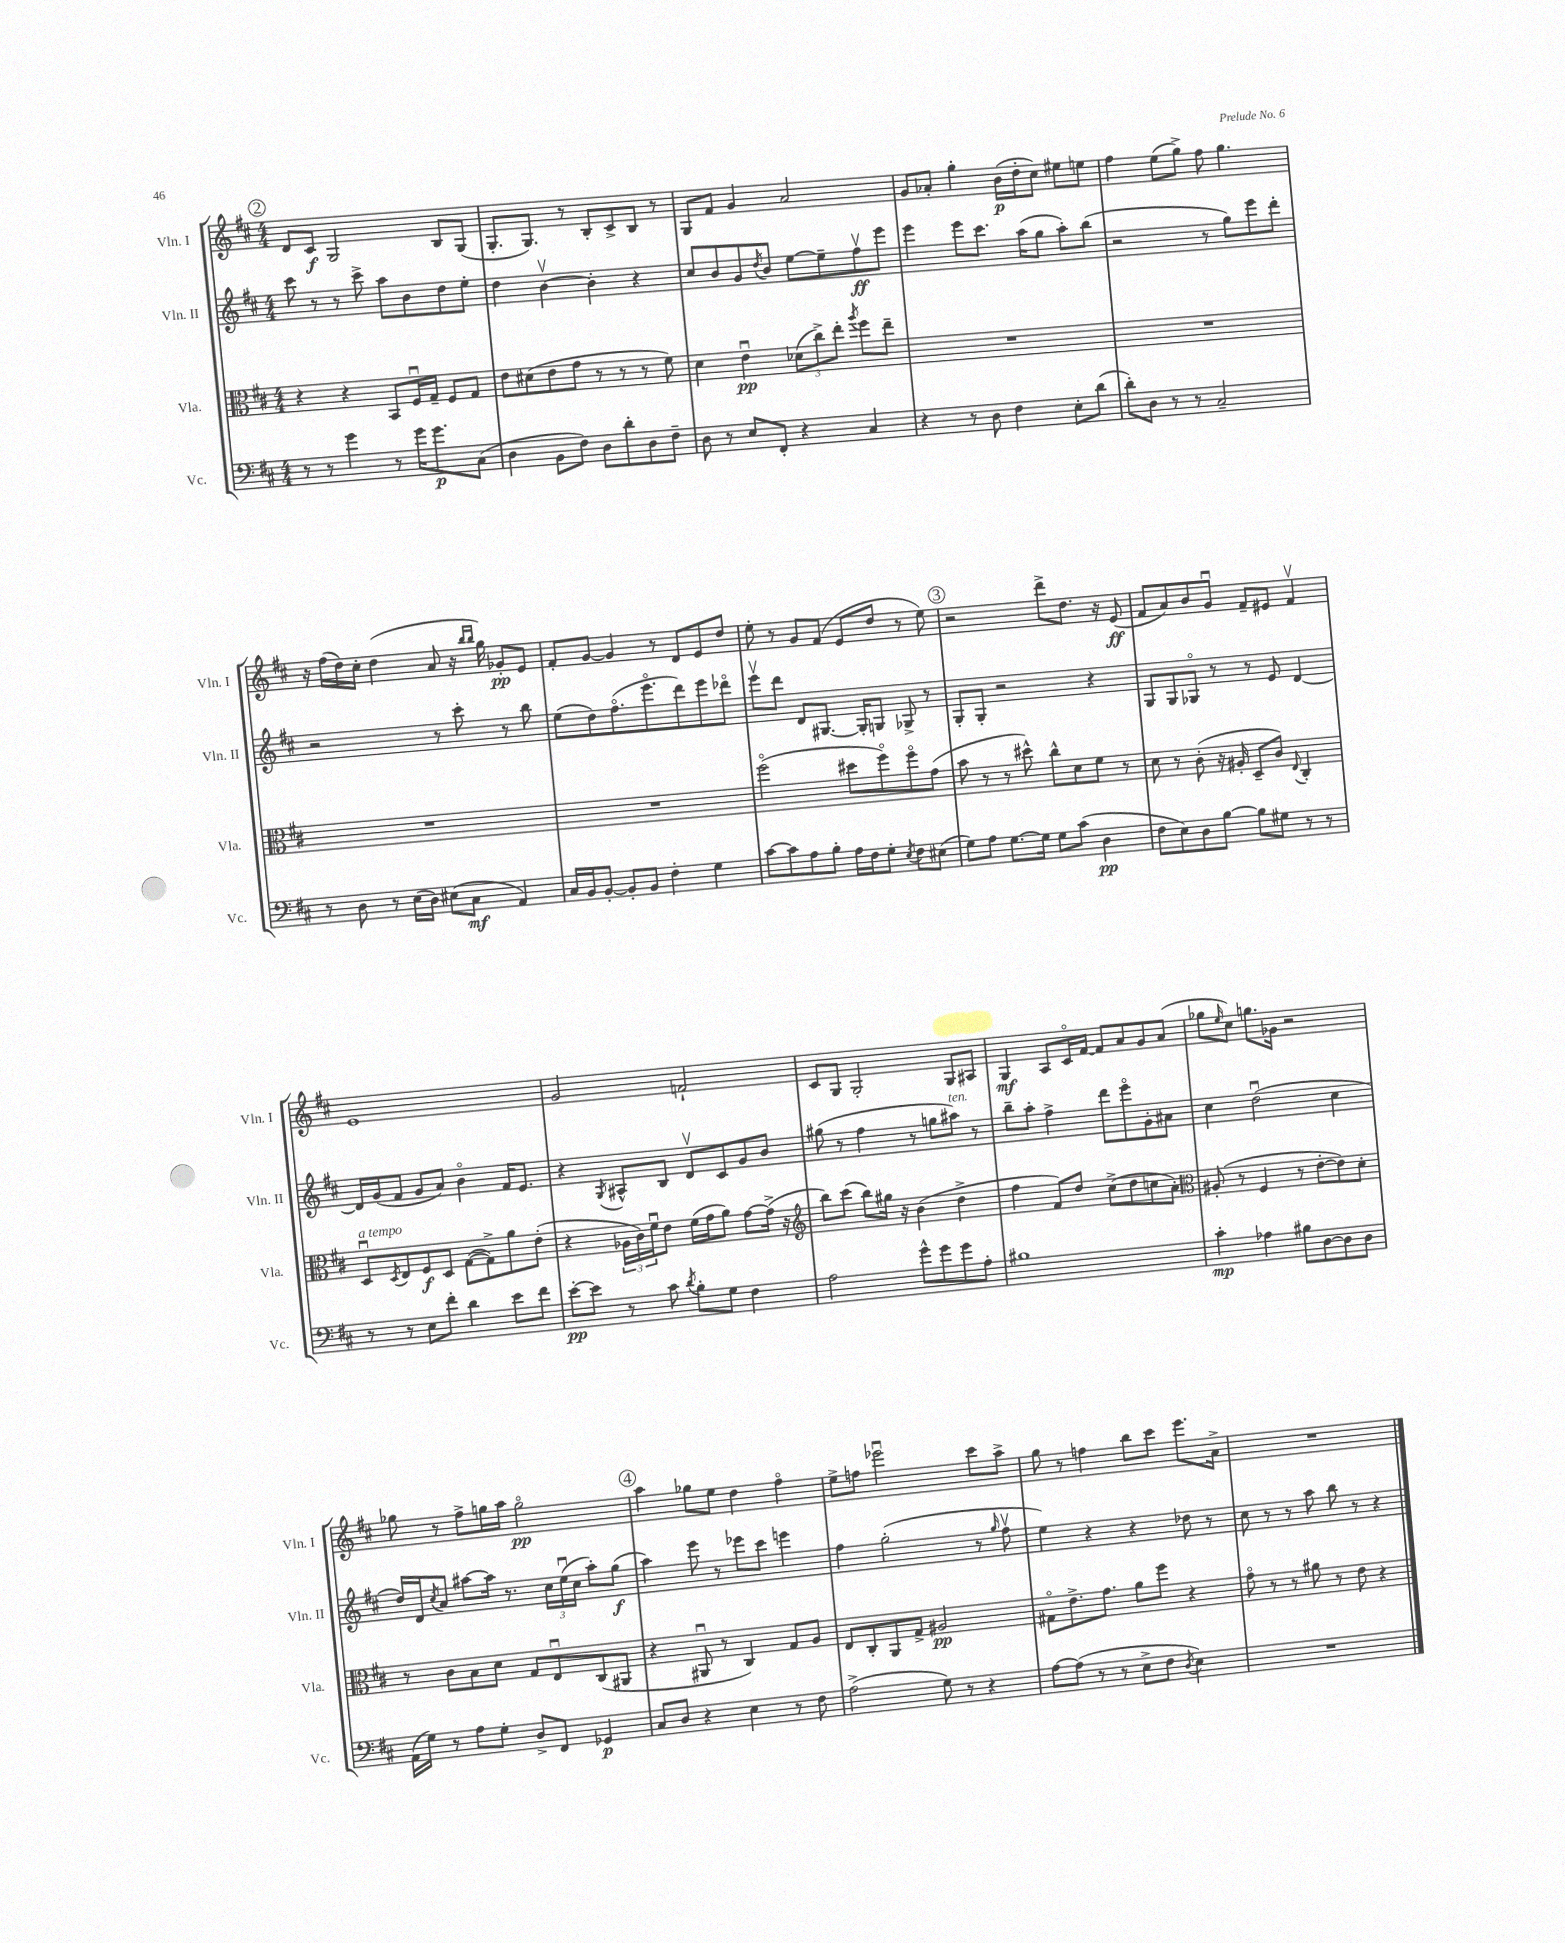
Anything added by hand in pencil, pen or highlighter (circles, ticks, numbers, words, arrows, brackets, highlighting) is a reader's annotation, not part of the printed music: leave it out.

**kern	**dynam	**kern	**dynam	**kern	**dynam	**kern	**dynam
*part4	*part4	*part3	*part3	*part2	*part2	*part1	*part1
*staff4	*staff4	*staff3	*staff3	*staff2	*staff2	*staff1	*staff1
*I"Vc.	*	*I"Vla.	*	*I"Vln. II	*	*I"Vln. I	*
*I'Vc.	*	*I'Vla.	*	*I'Vln. II	*	*I'Vln. I	*
*clefF4	*	*clefC3	*	*clefG2	*	*clefG2	*
*k[f#c#]	*	*k[f#c#]	*	*k[f#c#]	*	*k[f#c#]	*
*M4/4	*	*M4/4	*	*M4/4	*	*M4/4	*
!!LO:REH:place=s1:t=2
=19	=19	=19	=19	=19	=19	=19	=19
8r	.	4r	.	8ccc#\	.	8d/L	.
8r	.	.	.	8r	.	8c#/J	f
4g\	.	4r	.	8r	.	2G/	.
.	.	.	.	8ccc#^\	.	.	.
8r	.	8BB/L	.	8aa\L	.	.	.
16g\KL	.	16F#u/L	.	8b\	.	.	.
8.g\	p	16G~/JJ	.	.	.	.	.
.	.	8F#/L	.	8dd\	.	8B/L	.
(8C#\J	.	8G/J	.	8ee'\J	.	(8G/J	.
=20	=20	=20	=20	=20	=20	=20	=20
4D\	.	8e\L	.	4dd\	.	8.G'/L	.
.	.	(8d#X\	.	.	.	.	.
.	.	.	.	.	.	8.G/J)	.
8BB\L	.	8e\	.	[4bv\	.	.	.
8F#\J)	.	8g\J	.	.	.	8r	.
8D\L	.	8r	.	4b'\]	.	8B'/L	.
8d'\	.	8r	.	.	.	8c#^/	.
8D\	.	8r	.	4r	.	8B/J	.
8F#~\J	.	8f#\)	.	.	.	8r	.
=21	=21	=21	=21	=21	=21	=21	=21
8D\	.	4d\	.	8cc#/L	.	8G/L	.
8r	.	.	.	8b/	.	8f#/J	.
8E/L	.	4eu\	pp	8g/	.	4g/	.
.	.	.	.	8qdd/	.	.	.
8FF#'/J	.	.	.	8b/J	.	.	.
4r	.	(12d-X\L	.	[8ee\L	.	2a/	.
.	.	12cc#^\)	.	.	.	.	.
.	.	.	.	8ee~\]	.	.	.
.	.	12ee'\J	.	.	.	.	.
.	.	8qaa/	.	.	.	.	.
4C#/	.	8ff#\L	.	8ff#v\	ff	.	.
.	.	8ee~\J	.	8eee\J	.	.	.
=22	=22	=22	=22	=22	=22	=22	=22
4r	.	1r	.	4eee\	.	8g/L	.
.	.	.	.	.	.	8a-X'/J	.
8r	.	.	.	8eee\L	.	4gg'\	.
8D\	.	.	.	8.ccc#\J	.	.	.
4F#\	.	.	.	.	.	(16b\LL	p
.	.	.	.	(16aa\KL	.	16dd'\J	.
.	.	.	.	8gg\J	.	8cc#\J)	.
8E'\L	.	.	.	8aa'\L)	.	8ee#X\L	.
(8d\J	.	.	.	(8bb\J	.	8een\J	.
=23	=23	=23	=23	=23	=23	=23	=23
8d'\L)	.	1r	.	2r	.	4ff#\	.
8D\J	.	.	.	.	.	.	.
8r	.	.	.	.	.	(8ee\L	.
8r	.	.	.	.	.	8gg^\J)	.
2C#~/	.	.	.	8r	.	8ff#\	.
.	.	.	.	8gg\L)	.	4.gg\	.
.	.	.	.	8eee\	.	.	.
.	.	.	.	8ddd'\J	.	.	.
!!LO:LB:g=z
=24	=24	=24	=24	=24	=24	=24	=24
8r	.	1r	.	2r	.	16r	.
.	.	.	.	.	.	(16ff#\LL	.
8D\	.	.	.	.	.	16dd\)	.
.	.	.	.	.	.	16cc#'\JJ	.
8r	.	.	.	.	.	(4dd\	.
(16E\LL	.	.	.	.	.	.	.
16D\JJ)	.	.	.	.	.	.	.
(8E#X\L	.	.	.	8r	.	8a/	.
8C#\J	mf	.	.	8ccc#'\	.	16r	.
.	.	.	.	.	.	16qqbb/LL	.
.	.	.	.	.	.	16qqbb/JJ	.
.	.	.	.	.	.	16gg\)	.
4AA/)	.	.	.	8r	.	8g-X'/L	pp
.	.	.	.	8bb\	.	8e/J	.
=25	=25	=25	=25	=25	=25	=25	=25
16C#/LL	.	1r	.	(8ee\L	.	8f#'/L	.
16BB/J	.	.	.	.	.	.	.
[8BB'/J	.	.	.	8dd\)	.	[8g/J	.
8BB'/L]	.	.	.	(8.ff#\	.	4g/]	.
8BB/J	.	.	.	.	.	.	.
.	.	.	.	8.eee\	.	.	.
4F#'\	.	.	.	.	.	8r	.
.	.	.	.	8ddd\)	.	8d/L	.
4G\	.	.	.	8eee\	.	8e/	.
.	.	.	.	8ddd-X\J	.	8dd/J	.
=26	=26	=26	=26	=26	=26	=26	=26
[8c#\L	.	(2ff#\	.	8eeev\L	.	8ee'\	.
8c#\]	.	.	.	8ddd\J	.	8r	.
8A\	.	.	.	8d/L	.	8g/L	.
8B'\J	.	.	.	[8.G#X/J	.	(8f#/J	.
16A\LL	.	8dd#X\L	.	.	.	8e/L	.
16F#\J	.	.	.	16G#'/KL]	.	.	.
8G'\J	.	8ff#\)	.	8Gn/J	.	8dd/J	.
8qE/	.	.	.	.	.	.	.
8F#\L	.	8ff#\	.	8G-X^/	.	8r	.
(8E#X\J	.	(8g\J	.	8r	.	8ee\)	.
!!LO:REH:place=s1:t=3
=27	=27	=27	=27	=27	=27	=27	=27
8G\L)	.	8b\	.	8G'/L	.	2r	.
8A\J	.	8r	.	8G'/J	.	.	.
[8.G\L	.	8r	.	2r	.	.	.
.	.	8dd#X^^\)	.	.	.	.	.
16G\Jk]	.	.	.	.	.	.	.
8G\L	.	8cc#^^\L	.	.	.	8ddd^\L	.
(8c#\J	.	8d\	.	.	.	8.dd\J	.
4D\	pp	8f#\J	.	4r	.	.	.
.	.	.	.	.	.	16r	.
.	.	8r	.	.	.	(8e/	ff
=28	=28	=28	=28	=28	=28	=28	=28
8F#\L	.	8d\	.	8G/L	.	8f#/L	.
8E\)	.	8r	.	8G/	.	8a/)	.
8D\	.	(8c#'\	.	8G-X/J	.	8b/	.
[8B\J	.	16r	.	8r	.	8gu/J	.
.	.	16A#X'/	.	.	.	.	.
8B\L]	.	8D~/L	.	8r	.	8f#~/L	.
8G#X\J	.	8c#/J)	.	8e/	.	8e#X/J	.
.	.	8qqE/	.	.	.	.	.
8r	.	4C#'/	.	[4d/	.	4f#v/	.
8r	.	.	.	.	.	.	.
!!LO:LB:g=z
=29	=29	=29	=29	=29	=29	=29	=29
!	!	!LO:TX:a:i:t=a tempo	!	!	!	!	!
8r	.	8Du/L	.	16d/LL]	.	1e	.
.	.	.	.	(16g/J	.	.	.
.	.	8qD/	.	.	.	.	.
8r	.	8E/	.	8f#/J	.	.	.
8E\L	.	8F#/	f	8g/L	.	.	.
8f#'\J	.	8D/J	.	8a/J)	.	.	.
4d\	.	([8G\L	.	4b\	.	.	.
.	.	8G^\])	.	.	.	.	.
8e\L	.	8a\	.	16f#/KL	.	.	.
.	.	.	.	8.e/J	.	.	.
8f#\J	.	(8e'\J	.	.	.	.	.
=30	=30	=30	=30	=30	=30	=30	=30
[8e'\L	pp	4r	.	4r	.	2g/	.
8e\J]	.	.	.	.	.	.	.
.	.	.	.	8qG/	.	.	.
8r	.	24A-X\LL	.	8A#X^^/L	.	.	.
.	.	24c#\)	.	.	.	.	.
.	.	24f#u\J	.	.	.	.	.
8c#\	.	8e\J	.	8B/J	.	.	.
8qd/	.	.	.	.	.	.	.
8B'\L	.	(16f#\LL	.	8dv/L	.	2fn`/	.
.	.	16g\J	.	.	.	.	.
8G\J	.	8a\J)	.	8c#/	.	.	.
4F#\	.	[8g\L	.	8g/	.	.	.
.	.	(16g^\Jk]	.	8b/J	.	.	.
.	.	16r	.	.	.	.	.
=31	=31	=31	=31	=31	=31	=31	=31
*	*	*clefG2	*	*	*	*	*
2A\	.	8bb\L)	.	(8gg#X\	.	8c#/L	.
.	.	(8ccc#\J	.	8r	.	8G/J	.
.	.	8bb\L)	.	4ff#\	.	2G'/	.
.	.	16gg#X\Jk	.	.	.	.	.
.	.	16r	.	.	.	.	.
8g^^\L	.	(4b\	.	8r	.	.	.
8g\	.	.	.	8ggn\L	.	.	.
!	!	!	!	!LO:TX:a:i:t=ten.	!	!	!
8g\	.	4dd^\	.	8aa#X\J)	.	8G/L	.
8A'\J	.	.	.	8r	.	8A#X/J	.
=32	=32	=32	=32	=32	=32	=32	=32
1B#X	.	4ff#\	.	8bb~\L	.	4G/	mf
.	.	.	.	8aa'\J	.	.	.
.	.	8f#/L)	.	4ff#^\	.	8A/L	.
.	.	8dd/J	.	.	.	16c#/L	.
.	.	.	.	.	.	[16f#/JJ	.
.	.	(8cc#^\L	.	8ddd\L	.	8f#/L]	.
.	.	8dd\	.	8eee\	.	8a/	.
.	.	8ccn\	.	8g'\	.	8g/	.
.	.	8a'\J)	.	8a#X\J	.	(8a/J	.
=33	=33	=33	=33	=33	=33	=33	=33
*	*	*clefC3	*	*	*	*	*
4c#'\	mp	(8A#X'/	.	4cc#\	.	8gg-X\L	.
.	.	.	.	.	.	16qqee/	.
.	.	8r	.	.	.	8cc#\J)	.
4A-X\	.	4F#/	.	(2ddu\	.	8.ggn\L	.
.	.	.	.	.	.	16g-X\Jk	.
8B#X\L	.	8r	.	.	.	2r	.
[8D\	.	[8e'\L	.	.	.	.	.
8D\]	.	8e\])	.	4cc#\	.	.	.
8D\J	.	8d'\J	.	.	.	.	.
!!LO:LB:g=z
=34	=34	=34	=34	=34	=34	=34	=34
(16AA\LL	.	8r	.	16dd/LL)	.	8gg-X\	.
16G\JJ)	.	.	.	16d/J	.	.	.
.	.	.	.	8qcc#/	.	.	.
8r	.	8c#\L	.	8a/J	.	8r	.
8A\L	.	8B\	.	[8aa#X\L	.	8ff#^\L	.
8G'\J	.	8d\J	.	16aa#\Jk]	.	16ggn\L	.
.	.	.	.	8.r	.	16aa\JJ	.
8D^/L	.	8G/L	.	.	.	2gg\	pp
8FF#/J	.	8Eu/	.	24cc#\LL	.	.	.
.	.	.	.	(24eeu\	.	.	.
.	.	.	.	24cc#\JJ	.	.	.
4GG-X/	p	(8C#/	.	8aa#'\L)	.	.	.
.	.	8AA#X/J	.	(8gg\J	f	.	.
!!LO:REH:place=s1:t=4
=35	=35	=35	=35	=35	=35	=35	=35
8C#/L	.	4r	.	4aa\)	.	4aa\	.
8D/J	.	.	.	.	.	.	.
4r	.	8AA#Xu/	.	8eee\	.	8gg-X\L	.
.	.	8r	.	8r	.	8ee\J	.
4E\	.	4C#/)	.	8eee-X\L	.	4dd\	.
.	.	.	.	8ccc#\J	.	.	.
8r	.	8G/L	.	4eeen\	.	4ff#\	.
8F#\	.	8A/J	.	.	.	.	.
=36	=36	=36	=36	=36	=36	=36	=36
(2A^\	.	8E/L	.	4ff#\	.	8ee^\L	.
.	.	8C#'/	.	.	.	8ffn\J	.
.	.	8AA/	.	(2gg'\	.	2eee-Xu\	.
.	.	8G^/J	.	.	.	.	.
8G\)	.	2A#X/	pp	.	.	.	.
8r	.	.	.	.	.	.	.
4r	.	.	.	8r	.	8ccc#\L	.
.	.	.	.	16qqgg/	.	.	.
.	.	.	.	8ff#v\	.	8aa^\J	.
=37	=37	=37	=37	=37	=37	=37	=37
[8A\L	.	8G#X\L	.	4ee\)	.	8gg\	.
(8A\J]	.	8.e^\	.	.	.	8r	.
8r	.	.	.	4r	.	4ffn\	.
.	.	8.g\J	.	.	.	.	.
8r	.	.	.	.	.	.	.
8E^\L	.	8a\L	.	4r	.	8bb\L	.
8F#\J	.	8ff#\J	.	.	.	8ccc#\J	.
8qD/	.	.	.	.	.	.	.
4E\)	.	4r	.	8dd-X\	.	8.eee\L	.
.	.	.	.	8r	.	.	.
.	.	.	.	.	.	16a^\Jk	.
=38	=38	=38	=38	=38	=38	=38	=38
1r	.	8g\	.	8cc#\	.	1r	.
.	.	8r	.	8r	.	.	.
.	.	8r	.	8r	.	.	.
.	.	8a#X\	.	8aa\	.	.	.
.	.	8r	.	8bb\	.	.	.
.	.	8e\	.	8r	.	.	.
.	.	4r	.	4r	.	.	.
==	==	==	==	==	==	==	==
*-	*-	*-	*-	*-	*-	*-	*-
